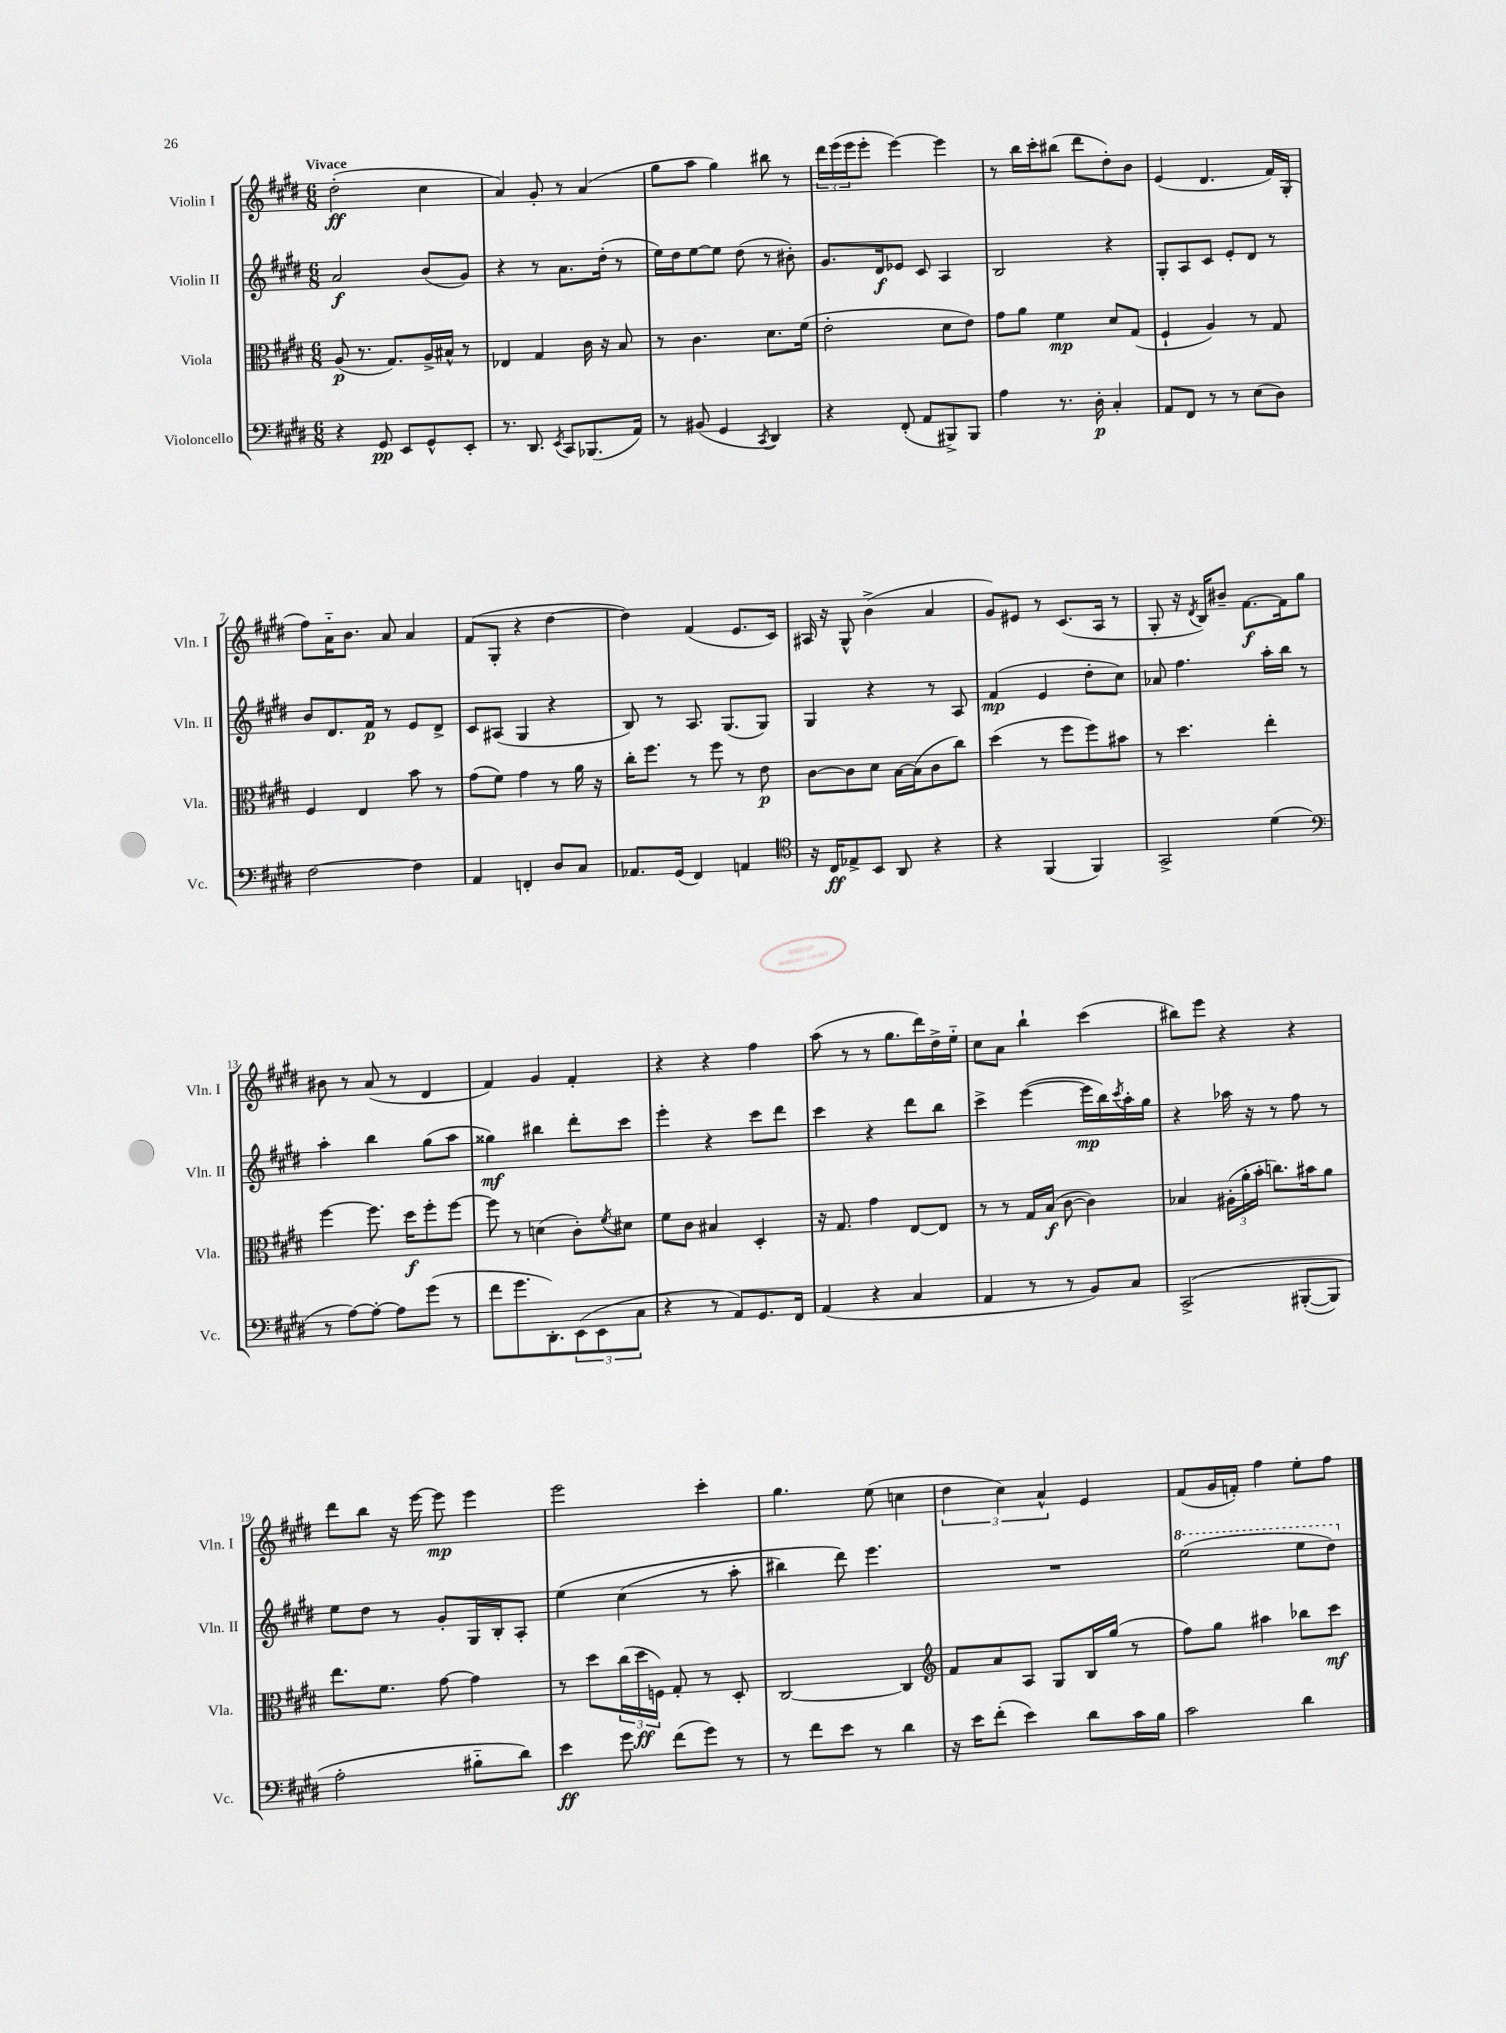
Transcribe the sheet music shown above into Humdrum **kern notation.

**kern	**kern	**kern	**kern
*staff4	*staff3	*staff2	*staff1
*clefF4	*clefC3	*clefG2	*clefG2
*k[f#c#g#d#]	*k[f#c#g#d#]	*k[f#c#g#d#]	*k[f#c#g#d#]
*M6/8	*M6/8	*M6/8	*M6/8
4r	(8A	2a	(2dd#'
.	8.r	.	.
8GG#	.	.	.
.	8.G#)	.	.
8EE	.	.	.
8GG#^^	16A^	(8b	4cc#
.	16B#^^	.	.
8EE'	8r	8g#)	.
=	=	=	=
8.r	4E-	4r	4a)
8.DD#	.	.	.
.	4G#	8r	8g#'
8qEE	.	.	.
8CC#	.	8.a	8r
(8.BBB-	16c#	.	(4a
.	16r	(16dd#'	.
.	8B	8r	.
16AA)	.	.	.
=	=	=	=
8r	8r	16ee)	8gg#
.	.	16dd#	.
(8BB#	4.c#	[8ee	8aa
4GG#	.	8ee]	4gg#)
.	.	(8dd#	.
8qCC#	.	.	.
4DD#)	8.d#	8r	8bb#
.	.	8b#')	8r
.	(16f#	.	.
=	=	=	=
4r	2e'	8.g#	24ddd#
.	.	.	(24eee
.	.	.	24eee
.	.	.	8eee'
.	.	16d#	.
(8FF#'	.	8e-	[4eee)
8AA	.	8c#	.
8BBB#^)	8d#	4A	4eee]
8BBB#	8e)	.	.
=	=	=	=
4A	8g#	2B	8r
.	8a	.	16bb
.	.	.	16ccc#'
8.r	4f#	.	(8bb#
.	.	.	8ddd#
16D#'	.	.	.
4C#'	8d#	4r	8dd#')
.	(8G#	.	8b
=	=	=	=
8AA	4F#`	8G#'	(4e
8FF#	.	8A	.
8r	4A)	8c#	4.d#
8r	.	8e'	.
(8E	8r	8d#	.
8D#)	8G#	8r	16f#)
.	.	.	(16G#'
=	=	=	=
[2F#	4F#	8b	8ff#)
.	.	8.d#	16a'~
.	.	.	8.b
.	4E	.	.
.	.	16f#	.
.	.	8r	8a
4F#]	8b	8e	4a
.	8r	8d#^	.
=	=	=	=
4AA	(8g#	8c#	(8f#
.	8f#)	(8A#	8G#'
4FF'	4g#	4G#	4r
8D#	8r	4r	[4dd#
8C#	16a	.	.
.	16r	.	.
=	=	=	=
8.AA-	16cc#'	8B)	4dd#])
.	8.ff#	.	.
.	.	8r	.
(16GG#	.	.	.
4FF#)	8r	8.A	(4f#
.	8ff#	.	.
.	.	(8.G#	.
4AA	8r	.	8.e
.	8e	8G#)	.
.	.	.	16c#)
=	=	=	=
*clefC4	*	*	*
16r	[8c#	4G#	16A#
16C#	.	.	16r
8E-^	8c#]	.	8G#^^
8BB	8d#	4r	(4b^
8AA	[16B	.	.
.	(16B]	.	.
4r	8c#	8r	4a
.	8cc#)	8A	.
=	=	=	=
4r	(4dd#	(4f#	8g#)
.	.	.	8e#
(4FF#	8r	4e	8r
.	8ff#	.	(8.c#
4FF#)	8ff#)	8dd#'	.
.	.	.	16A
.	8b#	8cc#)	8r
=	=	=	=
2GG#^	8r	8a-	8G#'
.	4.dd#	4.ff#	16r
.	.	.	8qd#
.	.	.	16B)
.	.	.	8b#~
.	.	.	[8.f#
(4d#	4ee'	16aa'	.
.	.	16bb	16f#]
.	.	8r	8gg#
=	=	=	=
*clefF4	*	*	*
8r	[4ff#	4aa'	8b#
[8A)	.	.	8r
8A'_	8.ff#]	4bb	(8a
8A]	.	.	8r
.	16dd#	.	.
(8g#	8ff#'	(8gg#	4d#
8r	[8ff#	8aa	.
=	=	=	=
8f#	8ff#]	4gg##)	4f#)
8.g#	8r	.	.
.	(4d	4bb#	4g#
8.DD#')	.	.	.
(12EE	8c#')	8ddd#'	4f#'
12EE	.	.	.
.	8qf#	.	.
.	8d#	8ccc#	.
12C#	.	.	.
=	=	=	=
4r	8f#	4eee'	4r
.	8c#	.	.
8r	4B#	4r	4r
8AA)	.	.	.
8.GG#	4D#'	8ccc#	4ff#
.	.	8ddd#	.
16FF#	.	.	.
=	=	=	=
(4AA	16r	4ccc#	(8aa
.	8.G#	.	.
.	.	.	8r
4r	4g#	4r	8r
.	.	.	8.gg#
4C#	[8E	8ddd#	.
.	.	.	16ddd#)
.	8E]	8bb	16dd#^
.	.	.	16ee'~
=	=	=	=
4AA	8r	4ccc#^	8cc#
.	8r	.	8a
8r	16G#	([4eee	4bb`
.	(16B	.	.
8r	[8c#	.	.
8BB)	4c#])	16eee]	(4ccc#
.	.	16bb)	.
.	.	8qccc#	.
8C#	.	16aa'	.
.	.	16gg#	.
=	=	=	=
&(2CC#^	4B-	4r	8bb#)
.	.	.	8eee
.	(24A#'	16aa-	4r
.	24a'	.	.
.	.	16r	.
.	24b'	.	.
.	8.cc)	8r	.
([8BBB#'	.	8ff#	4r
.	16b#	.	.
8BBB#])	8a	8r	.
=	=	=	=
2A'	8.ee	8ee	8ddd#
.	.	8dd#	8bb
.	8.f#	.	.
.	.	8r	16r
.	.	.	[16eee
.	[8g#	8g#'	8eee]
8B#'~	4g#]	16G#	4eee
.	.	16B'	.
8d#&)	.	8A'	.
=	=	=	=
4e	8r	&(4ee	2eee
.	8dd#	.	.
8g#	(24cc#	(4cc#	.
.	24dd#	.	.
.	24F)	.	.
(8f#	8G#'	.	.
8g#)	8r	8r	4ccc#'
8r	8D#'	8aa'	.
=	=	=	=
8r	[2C#	4bb#)	4.gg#
8f#	.	.	.
8e	.	8ddd#&)	.
8r	.	4.eee	(8ee
4d#	4C#]	.	4cc
=	=	=	=
*	*clefG2	*	*
16r	8f#	2.r	6dd#
16e	.	.	.
(8f#'	8a	.	.
.	.	.	6cc#)
4e)	8A	.	.
.	.	.	6a^^
.	8G#	.	.
8d#	16B	.	4e
.	(16gg#	.	.
16c#	8r	.	.
16B	.	.	.
=	=	=	=
2c#	8ff#)	(2eee	(8f#
.	8gg#	.	16g#
.	.	.	16f')
.	4aa#	.	4ff#
4d#	8bb-	8eee	8ee'
.	8ccc#	8ddd#)	8ff#
==	==	==	==
*-	*-	*-	*-
